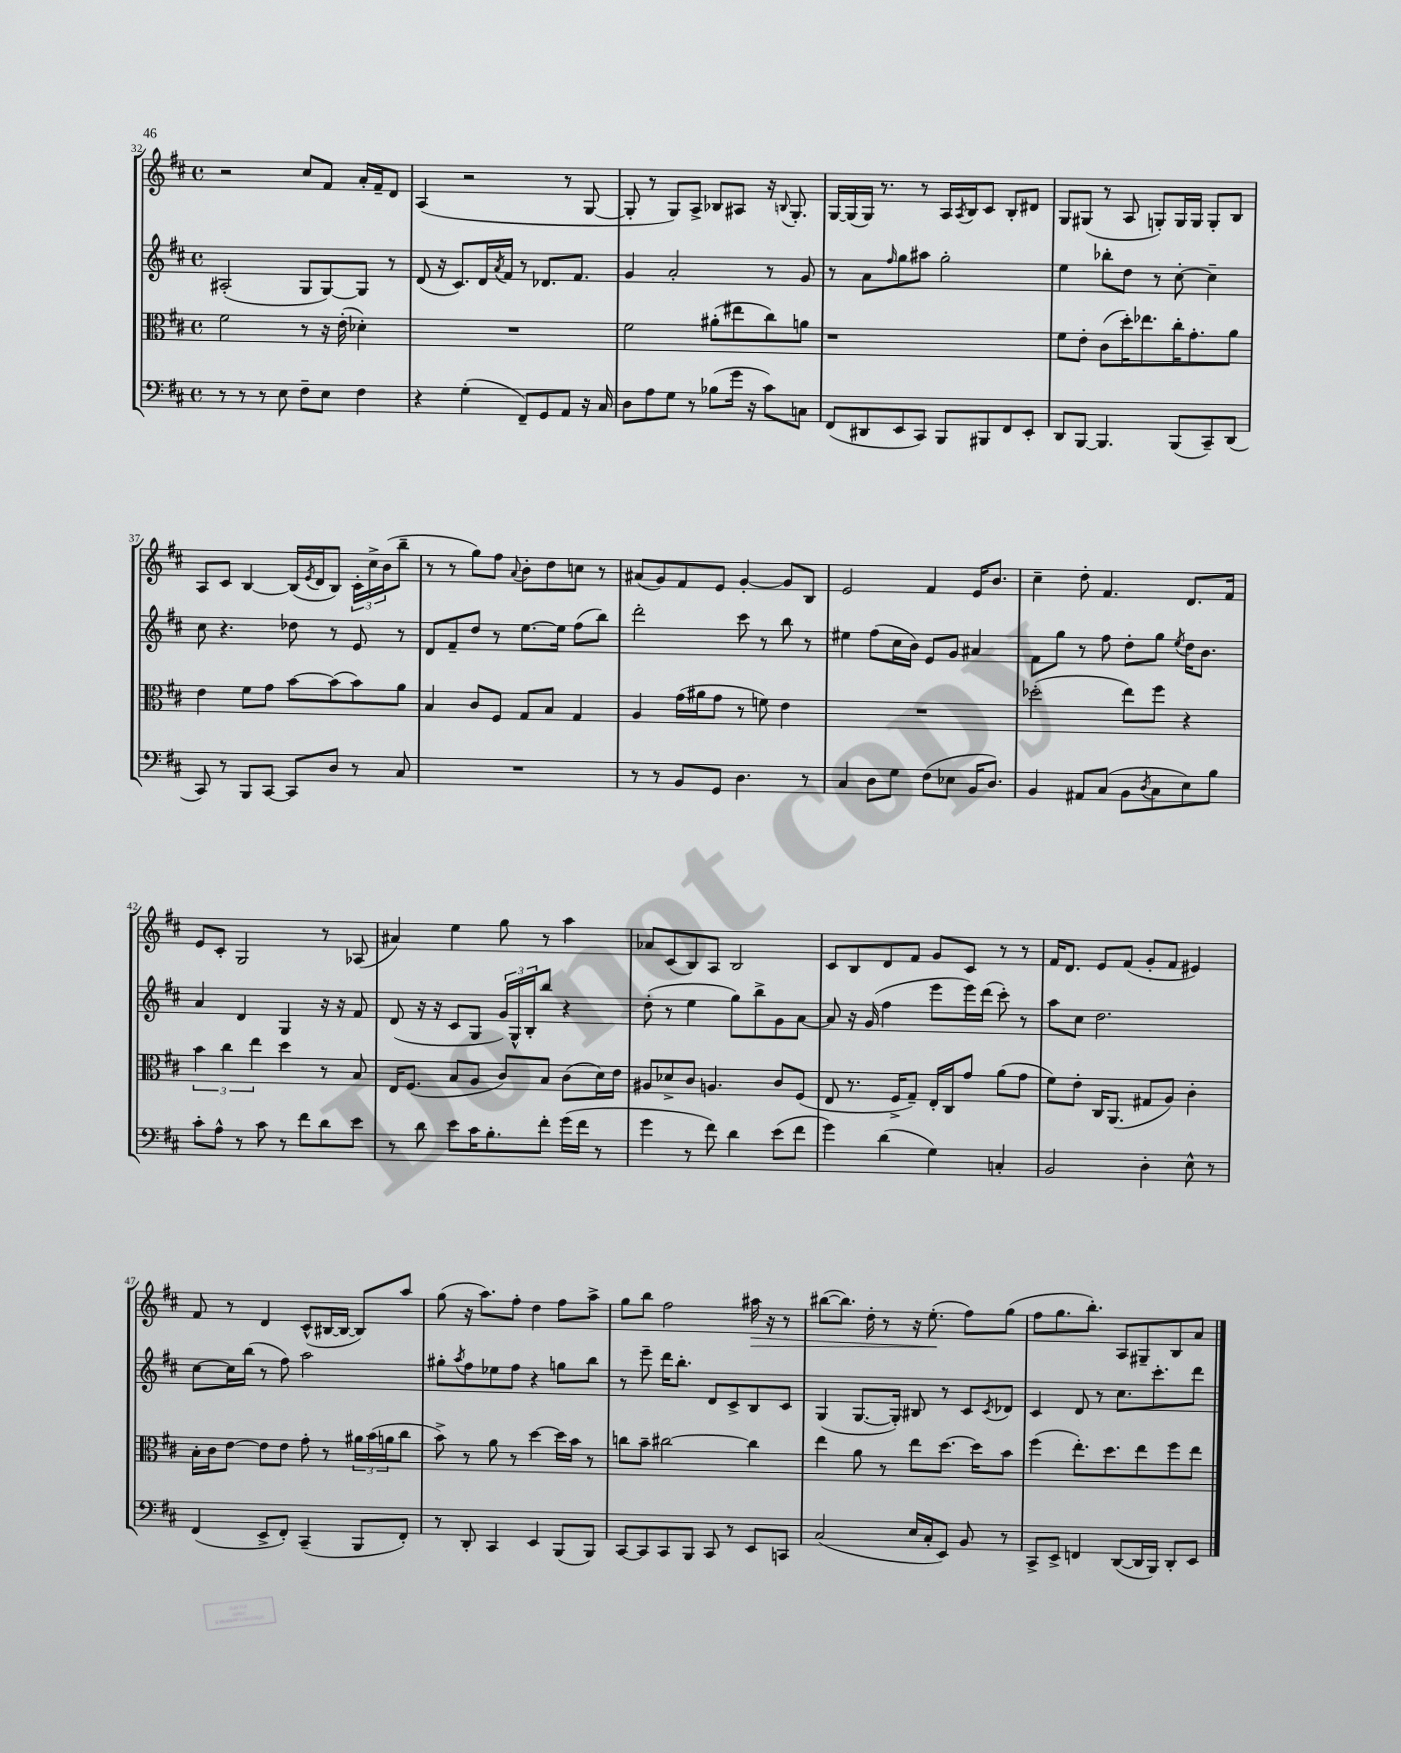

**kern	**kern	**kern	**kern	**dynam
*part4	*part3	*part2	*part1	*part1
*staff4	*staff3	*staff2	*staff1	*staff1
*clefF4	*clefC3	*clefG2	*clefG2	*
*k[f#c#]	*k[f#c#]	*k[f#c#]	*k[f#c#]	*
*M4/4	*M4/4	*M4/4	*M4/4	*
*met(c)	*met(c)	*met(c)	*met(c)	*
=32	=32	=32	=32	=32
8r	2f#\	(2A#X'/	2r	.
8r	.	.	.	.
8r	.	.	.	.
8E\	.	.	.	.
8F#~\L	8r	8G/L	8cc#/L	.
8E\J	16r	[8G/)	8f#/J	.
.	(16e'\	.	.	.
4F#\	4d-X'\)	8G/J]	16a'/LL	.
.	.	.	16f#~/J	.
.	.	8r	8d/J	.
=33	=33	=33	=33	=33
4r	1r	(8d/	(4A/	.
.	.	16r	.	.
.	.	8.c#/L)	.	.
(4G'\	.	.	2r	.
.	.	16d/L	.	.
.	.	8qa/	.	.
.	.	16f#/JJ	.	.
8FF#~/L)	.	8r	.	.
8GG/	.	8.d-X/L	.	.
8AA/J	.	.	8r	.
.	.	8.f#/J	.	.
16r	.	.	[8G/	.
16C#/	.	.	.	.
=34	=34	=34	=34	=34
8D\L	2f#\	4g/	8G'/]	.
8A\	.	.	8r	.
8G\J	.	2a'/	8G/L)	.
8r	.	.	8A^/J	.
(8B-X\L	(8a#X'\L	.	8B-X/L	.
16g\Jk	8ee#X\	.	8A#X/J	.
16r	.	.	.	.
8c#\L)	8cc#\)	8r	16r	.
.	.	.	8qqBn/	.
.	.	.	8.G'/	.
8Cn\J	8an\J	8g/	.	.
=35	=35	=35	=35	=35
(8FF#/L	1r	8r	[16G/LL	.
.	.	.	(16G/]	.
8DD#X/	.	8a\L	16G/JJ)	.
.	.	.	8.r	.
.	.	16qqff#/	.	.
8EE/	.	8gg\	.	.
8CC#/J)	.	8aa#X\J	8r	.
8BBB/L	.	2gg'\	16A/LL	.
.	.	.	8qA/	.
.	.	.	16B/J	.
8BBB#X/	.	.	8c#/J	.
8FF#/	.	.	8B'/L	.
8EE'/J	.	.	8d#X/J	.
=36	=36	=36	=36	=36
8DD/L	8f#\L	4ee\	8G/L	.
[8BBB/J	8e'\J	.	(8G#X/J	.
4.BBB/]	(8c#\L	8bb-X'\L	8r	.
.	16dd'\K)	8dd\J	8A/	.
.	8.ee-X\	.	.	.
.	.	8r	8Gn'/L)	.
(8BBB/L	16cc#'\K	[8cc#'\	16G/L	.
.	8.g'\	.	16G/JJ	.
8CC#~/)	.	4cc#~\]	8G'/L	.
(8DD/J	8a\J	.	8B/J	.
!!LO:LB:g=z
=37	=37	=37	=37	=37
8CC#/)	4e\	8cc#\	8A/L	.
8r	.	4.r	8c#/J	.
8BBB/L	8f#\L	.	[4B/	.
[8CC#/J	8g\J	.	.	.
8CC#/L]	[8b\L	8dd-X\	(16B/LL]	.
.	.	.	8qe/	.
.	.	.	16d/J	.
8D/J	(8b\]	8r	8B/J)	.
8r	8b\)	8e/	24c#'\LL	.
.	.	.	24cc#^\	.
.	.	.	(24b\J	.
8C#/	8a\J	8r	8bb~\J	.
=38	=38	=38	=38	=38
1r	4B/	8d/L	8r	.
.	.	8f#~/	8r	.
.	8c#/L	8dd/J	8gg\L)	.
.	8F#/J	8r	8ff#\J	.
.	.	.	8qqa/	.
.	8G/L	[8.ee\L	8b'\L	.
.	8B/J	.	8dd\	.
.	.	16ee\Jk]	.	.
.	4G/	(8ff#\L	8ccn\J	.
.	.	8bb\J)	8r	.
=39	=39	=39	=39	=39
8r	4A/	2ddd'\	(8a#X/L	.
8r	.	.	8g/)	.
8BB/L	(16g\LL	.	8f#/	.
.	16a#X\J	.	.	.
8GG/J	8g\J	.	8e/J	.
4.D\	8r	8ccc#\	[4g'/	.
.	8fn\)	8r	.	.
.	4e\	8bb\	8g/L]	.
8r	.	8r	8B/J	.
=40	=40	=40	=40	=40
4C#/	1r	4ee#X\	2e/	.
8D\L	.	(8ff#\L	.	.
8G\J	.	16cc#\L	.	.
.	.	16b\JJ)	.	.
(8F#\L	.	8e/L	4f#/	.
8E-X\J	.	8g/J	.	.
16BB/KL	.	4a#X/	16e/KL	.
8.D/J)	.	.	8.b/J	.
=41	=41	=41	=41	=41
4BB/	(2dd-X'\	8f#\L	4cc#~\	.
.	.	8gg\J	.	.
8AA#X/L	.	8r	8dd'\	.
(8C#/J	.	8ff#\	4.f#/	.
8BB\L	8ee\L)	8dd'\L	.	.
8qD/	.	.	.	.
8C#\	8ff#\J	8gg\J	.	.
.	.	8qee/	.	.
8E\)	4r	16dd\KL	8.d/L	.
.	.	8.b\J	.	.
8B\J	.	.	.	.
.	.	.	16f#/Jk	.
!!LO:LB:g=z
=42	=42	=42	=42	=42
8c#'\L	6b\	4a/	8e/L	.
8A^^\J	.	.	8c#'/J	.
.	6cc#\	.	.	.
8r	.	4d/	2G/	.
.	6ee\	.	.	.
8c#\	.	.	.	.
8r	4dd\	4G/	.	.
8f#\L	.	.	.	.
8d\	8r	16r	8r	.
.	.	16r	.	.
8e\J	8B/	8f#/	(8A-X/	.
=43	=43	=43	=43	=43
8r	16E/KL	(8d/	4a#X/)	.
.	(8.F#/J	.	.	.
8d\	.	16r	.	.
.	.	16r	.	.
8e\L	8B/L	8c#/L	4ee\	.
16c#\K	8A/J	8G/J	.	.
8.B'\	.	.	.	.
.	8c#/L)	24g/LL)	8gg\	.
.	.	24G^^/	.	.
.	.	24B'/J	.	.
8f#'\J	8B/J	8bb/J	8r	.
(16g\LL	(8c#\L	4r	4aa\	.
16f#\JJ	.	.	.	.
8r	16d\L)	.	.	.
.	16e\JJ	.	.	.
=44	=44	=44	=44	=44
4g\	8A#X/L	(8dd'\	8a-X/L	.
.	8d-X^/	8r	(8c#/	.
8r	8c#/J	4ee\	8B/)	.
8f#\)	4.An/	.	8A/J	.
4d\	.	8gg\L)	2B/	.
.	.	8bb^\	.	.
(8e\L	8c#/L	8g\	.	.
8f#\J	(8F#/J	[8a\J	.	.
=45	=45	=45	=45	=45
4g\)	8E/	8a/]	8c#/L	.
.	8.r	16r	8B/	.
.	.	(16g/	.	.
(4d\	.	4ff#\	8d/	.
.	16F#^/KL	.	.	.
.	8G~/J)	.	8f#/J	.
4G\)	16E'/LL	8eee\L	8g/L	.
.	16C#/J	.	.	.
.	8g/J	16eee\L)	8c#/J	.
.	.	(16ddd\JJ	.	.
4Cn'/	(8a\L	8ccc#'\)	8r	.
.	8g\J	8r	8r	.
=46	=46	=46	=46	=46
2BB/	8f#\L)	8aa\L	16f#/KL	.
.	.	.	8.d/J	.
.	8e'\J	8cc#\J	.	.
.	16C#/KL	2.dd\	8e/L	.
.	(8.AA/J	.	.	.
.	.	.	(8f#/J	.
4D'\	8G#X/L	.	8g'/L	.
.	8A/J)	.	8f#/J	.
8E^^\	4c#'\	.	4e#X/)	.
8r	.	.	.	.
!!LO:LB:g=z
=47	=47	=47	=47	=47
(4FF#/	16B'\LL	[8cc#\L	8f#/	.
.	16c#\J	.	.	.
.	[8e\J	16cc#\L]	8r	.
.	.	(16bb\JJ	.	.
8EE^/L	8e\L]	8r	4d/	.
8FF#'/J)	8e\J	8ff#\)	.	.
(4CC#~/	8g'\	2aa\	(8c#^^/L	.
.	8r	.	[16B#X/L	.
.	.	.	16B#/JJ_	.
8BBB/L	24a#X\LL	.	8B#/L])	.
.	(24b\	.	.	.
.	24an\J	.	.	.
8FF#'/J)	8cc#\J	.	8aa/J	.
=48	=48	=48	=48	=48
8r	8b^\)	8gg#X'\L	(8gg\	.
.	.	8qaa/	.	.
8DD'/	8r	8ff#\	16r	.
.	.	.	8.aa\L)	.
4CC#/	8a\	8ee-X\	.	.
.	8r	8ff#\J	8ff#'\J	.
4EE/	[4dd\	4r	4dd\	.
(8BBB/L	16dd\LL]	8ggn\L	8ff#\L	.
.	16b\JJ	.	.	.
8BBB/J)	8r	8bb\J	8aa^\J	.
=49	=49	=49	=49	=49
[8CC#/L	8ccn\L	8r	8gg\L	.
8CC#/]	8b~\J	8eee~\	8bb\J	.
8CC#/	[2cc#X\	16ddd\KL	2ff#\	.
.	.	8.bb'\J	.	.
8BBB/J	.	.	.	.
8CC#/	.	8d/L	.	.
8r	.	8c#^/	.	.
!	!	!	!	!LO:HP:b
8EE/L	4cc#\]	8B/	16aa#X\	>
.	.	.	16r	.
8CCn/J	.	8c#/J	8r	.
=50	=50	=50	=50	=50
(2C#/	4ee\	(4G/	([8bb#X\L	.
.	.	.	8.bb#\J])	.
.	8a\	[8.G/L	.	.
.	.	.	16dd'\	.
.	8r	.	8r	.
.	.	16G'/Jk])	.	.
16E/LL	8ee\L	8B#X/	16r	.
16C#'/J	.	.	(8.ee'\	.
8EE/J)	[8.dd\J	8r	.	.
8BB/	.	8c#/L	8ff#\L)	]
.	16dd\KL]	.	.	.
.	.	8qc#/	.	.
8r	8b\J	8d-X/J	(8gg\J	.
=51	=51	=51	=51	=51
8CC#^/L	(4ff#\	4c#/	8ff#\L	.
8EE^/J	.	.	8.gg\	.
4FFn/	8.ee'\L)	8d/	.	.
.	.	.	8.bb'\J)	.
.	.	8r	.	.
.	8.dd\	.	.	.
([8DD/L	.	8.cc#\L	8A/L	.
16DD/L]	8ee\	.	8G#X~/	.
16BBB/JJ)	.	8.ccc#'\	.	.
8DD'/L	8ff#\	.	8B/	.
8EE/J	8ee\J	8ddd\J	8a/J	.
==	==	==	==	==
*-	*-	*-	*-	*-
